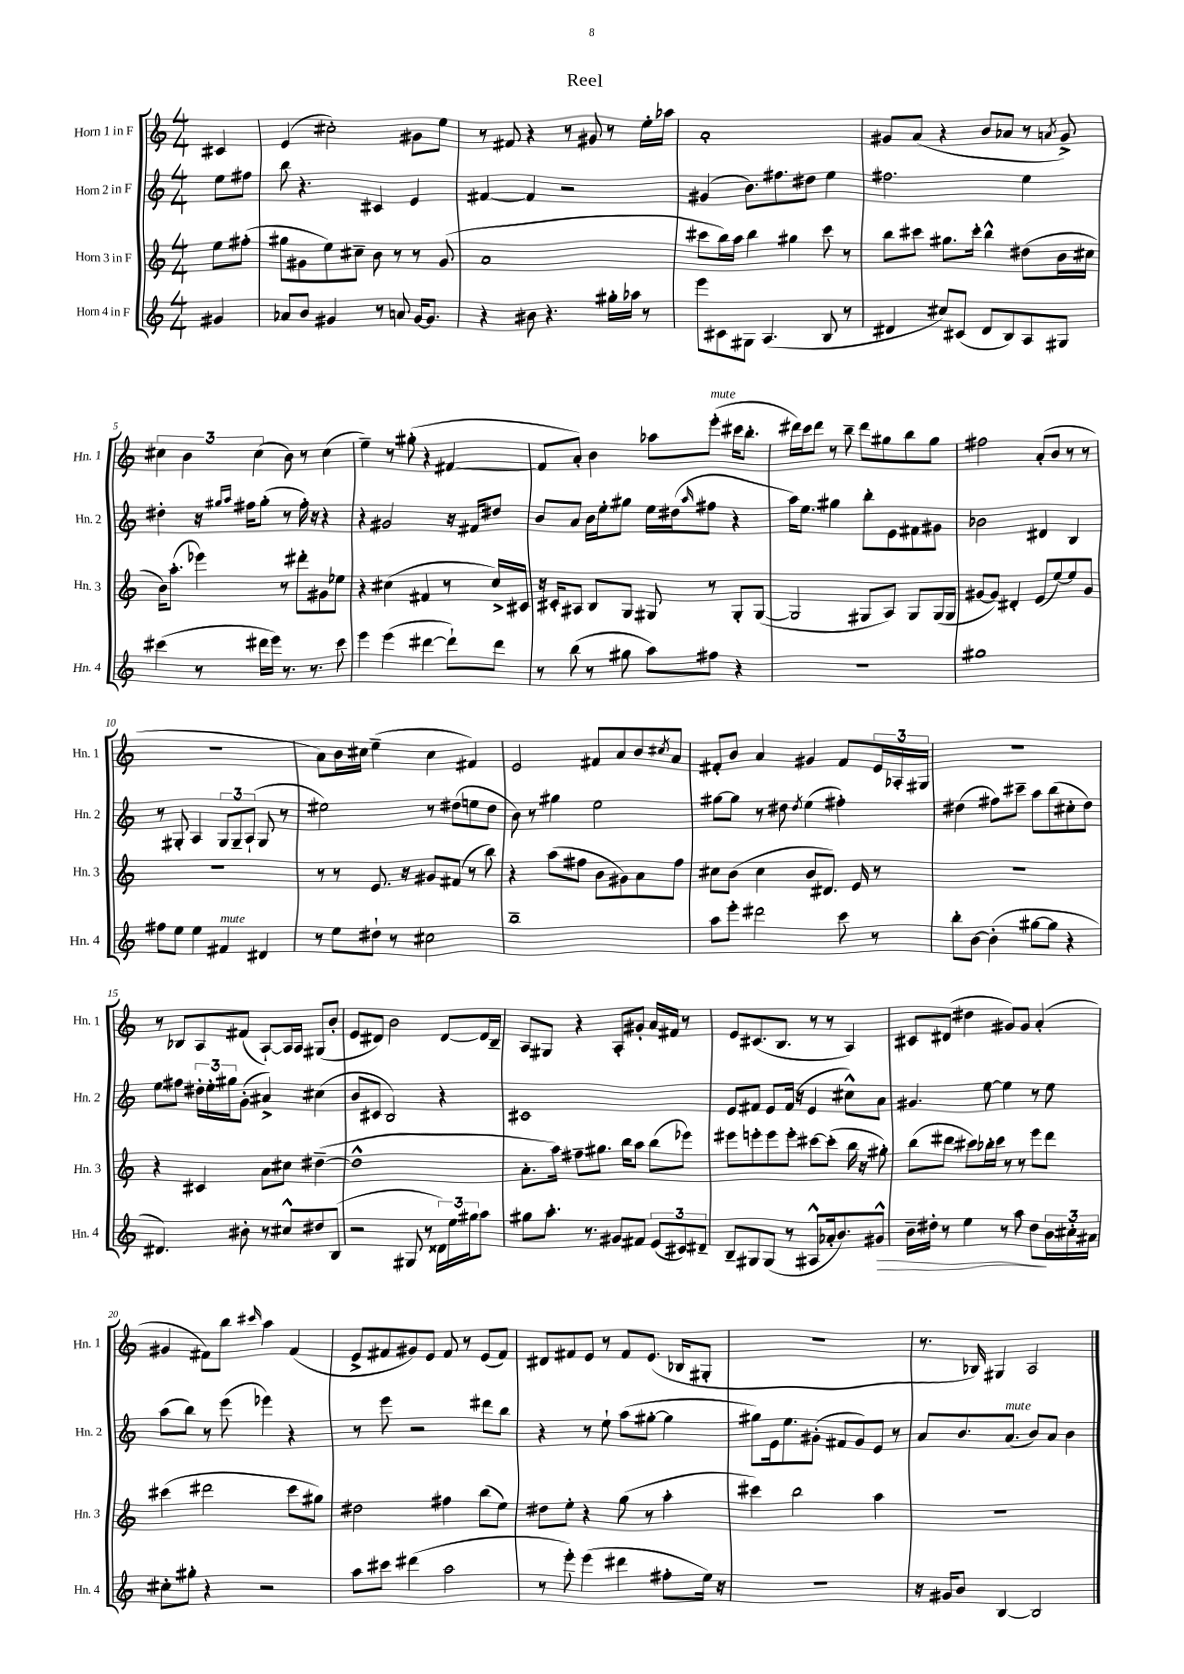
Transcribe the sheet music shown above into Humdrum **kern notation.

**kern	**kern	**kern	**kern
*staff4	*staff3	*staff2	*staff1
*clefG2	*clefG2	*clefG2	*clefG2
*k[]	*k[]	*k[]	*k[]
*M4/4	*M4/4	*M4/4	*M4/4
4g#	8ee	8ee	4c#
.	(8ff#'	8ff#	.
=	=	=	=
8a-	8gg#	8bb	(4e
8b	8g#	4.r	.
4g#	8ee)	.	2cc#')
.	8cc#~	.	.
8r	8b	4c#	.
8a	8r	.	.
[16g#	8r	4e	8g#
8.g#]	.	.	.
.	(8g#	.	8ee
=	=	=	=
4r	1a	[4f#	8r
.	.	.	8f#
8b#	.	4f#]	4r
4.r	.	.	.
.	.	2r	8r
.	.	.	8g#
16gg#'	.	.	8r
16aa-	.	.	.
8r	.	.	16ee'
.	.	.	16aa-
=	=	=	=
8eee	8ccc#	(4g#	1a'
8c#	16bb)	.	.
.	16aa	.	.
8G#	4bb	8.b)	.
(4.A	.	.	.
.	.	8.ff#	.
.	4gg#	.	.
.	.	8dd#	.
8B	8ccc#	4ee	.
8r	8r	.	.
=	=	=	=
4d#	8bb	2.ff#	8g#
.	8ccc#	.	(8a
8cc#)	8.gg#	.	4r
(8c#	.	.	.
.	16ccc#'	.	.
8d#	4bb^^	.	8b
8B)	.	.	8a-
8A	(8dd#	4ee	8r
.	.	.	8qa
8G#	16b	.	8g#^)
.	16cc#	.	.
=	=	=	=
(4ccc#	16b)	4dd#'	6cc#
.	(8.aa'	.	.
.	.	.	6b
8r	4eee-)	16r	.
.	.	16qqgg#	.
.	.	16qqaa	.
.	.	16ff#	.
.	.	.	(6cc#
16ddd#	.	(8gg#'	.
16eee)	.	.	.
8.r	8r	8r	8b)
.	8ddd#'	16ff#')	8r
8.r	.	16r	.
.	8g#	4r	(4cc#
8ccc#	8ee-	.	.
=	=	=	=
4eee	4r	4r	4ee~)
(4eee	(4cc#	2g#	8r
.	.	.	(8gg#'
[4ddd#	4f#	.	4r
8ddd#`])	8r	16r	[4f#
.	.	16f#	.
8ddd#	16cc#^)	8dd#	.
.	16c#	.	.
=	=	=	=
8r	16r	8b	8f#]
.	16c#'	.	.
(8bb	8A#	8a	8a')
8r	8B	16b	4b
.	.	16ee'	.
8gg#	8G	8gg#	.
8aa)	8G#	16ee	8aa-
.	.	(16dd#	.
.	.	16qqaa	.
8ff#	8r	8ff#	(8eee'
4r	8G#'	4r	16ccc#
.	.	.	8.bb'
.	([8G#	.	.
=	=	=	=
1r	2G#]	16aa)	16ddd#)
.	.	8.ee	16ccc
.	.	.	8ddd#
.	.	4gg#	8r
.	.	.	8bb~
.	8G#	8bb'	8ddd#
.	8A)	8e	8gg#
.	8G#	8f#	8bb
.	(16G#	8g#	8gg#
.	16G#	.	.
=	=	=	=
1gg#	[8g#	2b-	2ff#
.	8g#])	.	.
.	4d#'	.	.
.	(8e	4d#	(8a'
.	[8ee)	.	8b
.	8ee]	4B	8r
.	8g#	.	8r
=	=	=	=
8ff#	1r	8r	1r
8ee	.	8G#'	.
4ee	.	4A	.
4f#	.	12G#	.
.	.	12G#~	.
.	.	(12A`	.
4d#	.	8G#	.
.	.	8r	.
=	=	=	=
8r	8r	2ee#)	8a)
8ee	8r	.	16b
.	.	.	16cc#
8dd#`	8.e	.	(4ee~
8r	.	.	.
.	16r	.	.
2cc#	8g#	8r	4cc#
.	(8f#	(8dd#	.
.	8r	8ee	4f#)
.	8bb)	8dd#	.
=	=	=	=
1bb~	4r	8b)	2e
.	.	8r	.
.	(8aa	4gg#	.
.	8ff#	.	.
.	8b	2ee	8f#
.	8g#)	.	8a
.	8a	.	8b
.	.	.	8qcc#
.	8ff#	.	8a
=	=	=	=
8aa	8cc#	[8gg#	8f#'
8eee'	(8b	8gg#]	8b
2ddd#	4cc#	8r	4a
.	.	8dd#	.
.	.	8qdd#	.
.	8b	(4ee	4g#
.	8.d#)	.	.
8ccc	.	4ff#')	8f#
.	16e	.	.
8r	8r	.	24e
.	.	.	24A-'
.	.	.	24G#
=	=	=	=
8bb'	1r	(4dd#	1r
[8b	.	.	.
(4b']	.	8ff#)	.
.	.	8ccc#~	.
[8gg#	.	8aa	.
8gg#]	.	(8bb	.
4r	.	8cc#'	.
.	.	8dd#)	.
=	=	=	=
4.d#)	4r	8ee	8r
.	.	8ff#	8B-
.	4c#	24dd#'	8A
.	.	24ee'	.
.	.	24gg#	.
8b#'	.	(8g'	(8f#
8r	8a	4a#^)	[8A`)
8cc#^^	8cc#	.	16A]
.	.	.	16A
8dd#	([4dd#~	(4cc#	(8G#
(8B	.	.	8b'
=	=	=	=
2r	1dd#^^]	8b	8e
.	.	8c#	8d#)
.	.	2B)	2b
8G#	.	.	.
8r	.	.	.
24d##)	.	4r	[8d#
24ee	.	.	.
24gg#	.	.	.
8aa	.	.	16d#]
.	.	.	16B~
=	=	=	=
8gg#	8.a'	1c#	8A
8.aa'	.	.	8G#
.	16aa)	.	.
.	8ff#~	.	4r
8.r	.	.	.
.	8.gg#	.	.
8g#	.	.	8A'
.	16bb	.	.
8f#	8aa	.	8g#'
(12e	(8bb	.	16a
.	.	.	16f#
12c#)	.	.	.
.	8eee-)	.	8r
12d#~	.	.	.
=	=	=	=
8B~	8eee#	8e	8e
8G#	8eee'	8f#	(8.c#
(8G#	8eee	8e	.
.	.	.	8.B
8r	8eee'	(16f#	.
.	.	16r	.
8A#^^	[8ccc#	4e	8r
16a-'	(8ccc#']	.	8r
8.b)	.	.	.
.	16bb	8cc#^^)	4A)
.	16r	.	.
8g#^^	8gg#')	8a	.
=	=	=	=
16b~	(8bb	4.g#	8c#
16dd#'	.	.	.
8r	8ddd#	.	(8d#
4ee	8ccc#)	.	4dd#
.	16bb-'	[8ee	.
.	16ccc#	.	.
8r	8r	4ee]	8g#)
8aa	8r	.	8g#
8dd#	8eee	8r	(4a'
24b	8ddd#	8ee	.
24cc#'	.	.	.
24a#	.	.	.
=	=	=	=
8cc#'	(4ccc#	(8aa	4g#
8gg#'	.	8bb)	.
4r	2ddd#	8r	8f#)
.	.	(8eee	8bb
.	.	.	16qqccc#
2r	.	4eee-)	4aa
.	8ccc#	4r	(4f#
.	8gg#)	.	.
=	=	=	=
8aa	2dd#	8r	8e^
8ccc#	.	8eee	8f#
(4ddd#	.	2r	8g#)
.	.	.	8e
2aa	4ff#	.	8f#
.	.	.	8r
.	(8bb	8ddd#	(8e
.	8ee)	8bb	8f#)
=	=	=	=
8r	8dd#	4r	8d#
8eee')	8ee'	.	8f#
(4eee	4r	8r	8e
.	.	8ee`	8r
4ddd#	(8gg	(8aa	8f#
.	8r	[8gg#'	(8.e
8ff#'	4aa'	4gg#]	.
.	.	.	16B-
16ee)	.	.	8G#'
16r	.	.	.
=	=	=	=
1r	4ccc#)	8gg#)	1r
.	.	16e	.
.	.	8.ee	.
.	2bb	.	.
.	.	(8g#'	.
.	.	8f#	.
.	.	8g#)	.
.	4aa	8e	.
.	.	8r	.
=	=	=	=
16r	1r	8a	8.r
16g#	.	.	.
8b	.	8.b	.
.	.	.	16B-)
[4B	.	.	4G#
.	.	(8.a	.
2B]	.	8b)	2A
.	.	8a	.
.	.	4b	.
==	==	==	==
*-	*-	*-	*-
